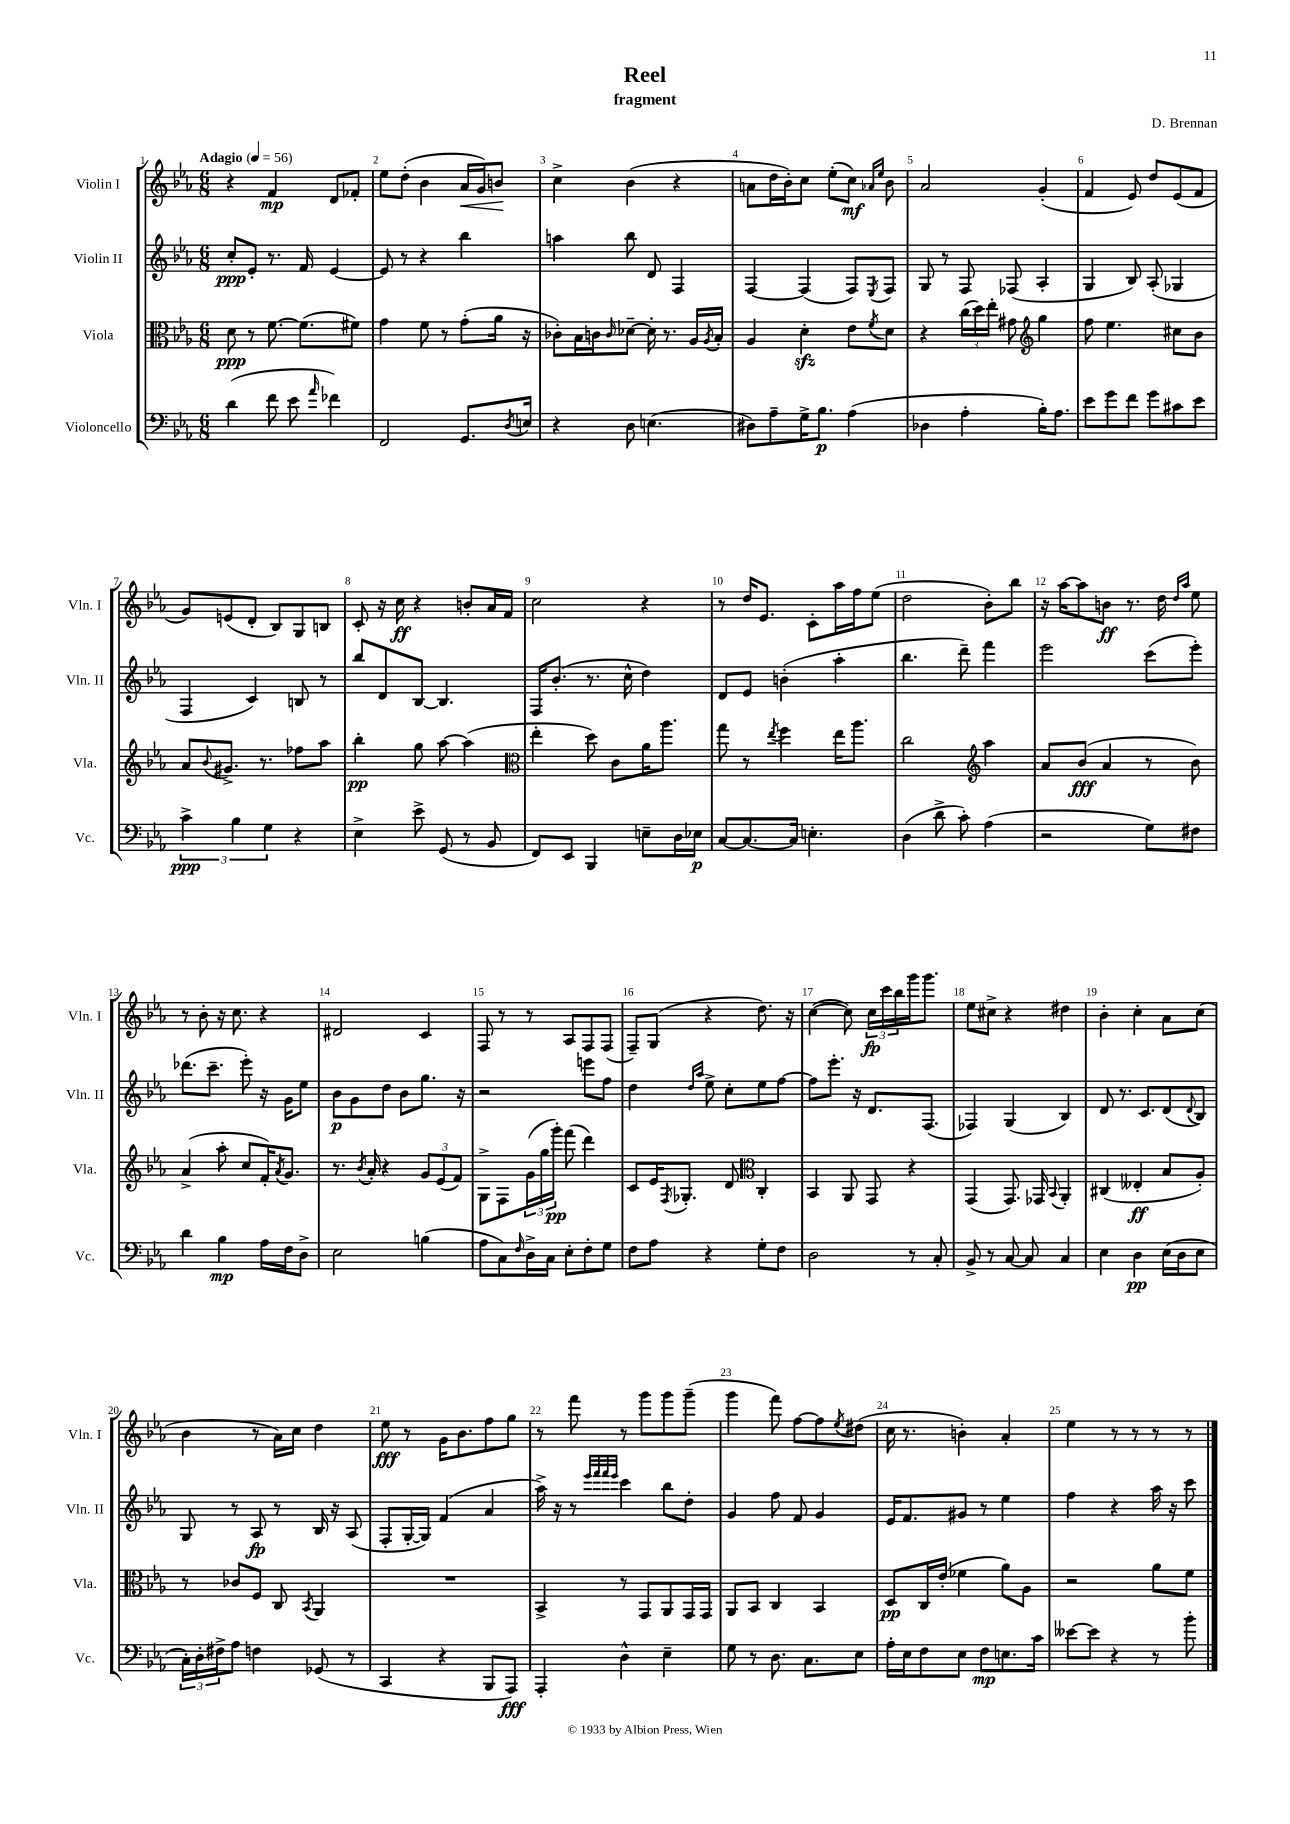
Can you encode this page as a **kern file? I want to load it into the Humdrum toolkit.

**kern	**kern	**kern	**kern
*staff4	*staff3	*staff2	*staff1
*clefF4	*clefC3	*clefG2	*clefG2
*k[b-e-a-]	*k[b-e-a-]	*k[b-e-a-]	*k[b-e-a-]
*M6/8	*M6/8	*M6/8	*M6/8
*MM56	*MM56	*MM56	*MM56
(4d	8d	8cc'	4r
.	8r	8e-'	.
8f	[8.f	8.r	4f
8e-	.	.	.
.	(8.f]	16f	.
16qqa-	.	.	.
4f-)	.	[4e-	8d
.	8f#)	.	8f-'
=	=	=	=
2FF	4g	8e-]	8ee-
.	.	8r	(8dd'
.	8f	4r	4b-
.	8r	.	.
8.GG	(8g'	4bb-	16a-
.	.	.	16g)
.	16a-	.	8b
8qD	.	.	.
16E	16r	.	.
=	=	=	=
4r	8c-')	4aa	4cc^
.	16B-	.	.
.	16c	.	.
.	16qqc	.	.
8D	[8d-~	8bb-	(4b-
(4.E	16d-']	8d	.
.	8.r	.	.
.	.	4F	4r
.	16A-	.	.
.	8qA-	.	.
.	16B-'	.	.
=	=	=	=
8D#)	4A-	[4F	8a
8A-~	.	.	16dd
.	.	.	16b-')
16G^	4d'	(4F]	8cc
8.B-	.	.	.
.	.	.	(8ee-'
(4A-	8e-	8F)	8cc)
.	.	.	16qqa-
.	8qf	8qE-	16qqee-
.	8d	8F	8b-
=	=	=	=
4D-	4r	8G	2a-
.	.	8r	.
4A-'	(24cc	8F	.
.	24dd)	.	.
.	24ee-'	.	.
.	8g#	(8F-	.
*	*clefG2	*	*
16B-')	4gg	4A-'	(4g'
8.A-	.	.	.
=	=	=	=
8e-	8ff	4G	4f
8g	4.ee-	.	.
8f	.	8B-)	8e-)
8g	.	(8A-'	8dd
8c#	8cc#	4G-	(8e-
8e-	8b-	.	8f
=	=	=	=
6c^	8a-	4F	8g)
.	8qqb-	.	.
.	8.g#^	.	(8e
6B-	.	.	.
.	.	4c)	8d'
.	8.r	.	.
6G	.	.	.
.	.	.	8B-)
4r	8ff-	8B	8G
.	8aa-	8r	8B
=	=	=	=
4E-^	4bb-'	8bb-	8c'
.	.	8d	16r
.	.	.	16cc
8e-^	8gg	[8B-	4r
(8GG	[8aa-	4.B-]	.
8r	(4aa-]	.	8b'
8BB-	.	.	16a-
.	.	.	16f
=	=	=	=
*	*clefC3	*	*
8FF)	4ee-'	16F	2cc
.	.	(8.b-'	.
8EE-	.	.	.
4BBB-	8dd)	8.r	.
.	8c	.	.
.	.	16cc^^	.
8E~	16a-	4dd)	4r
.	8.aa-	.	.
16D	.	.	.
16E-	.	.	.
=	=	=	=
[8C	8gg	8d	8r
8.C_	8r	8e-	16dd
.	.	.	8.e-
.	8qee-	.	.
.	4ff	(4b'	.
16C]	.	.	.
4.E'	.	.	8c'
.	16ee-	4aa-'	16aa-
.	8.aa-	.	16ff
.	.	.	(8ee-
=	=	=	=
(4D	2cc	4.bb-	2dd
8d^	.	.	.
8c')	.	8ddd~)	.
*	*clefG2	*	*
(4A-	4aa-	4fff	8b-')
.	.	.	8bb-
=	=	=	=
2r	8a-	2eee-	16r
.	.	.	[16aa-
.	(8b-	.	8aa-]
.	4a-	.	8b
.	.	.	8.r
8G)	8r	(8ccc	.
.	.	.	16dd
.	.	.	16qqdd
.	.	.	16qqaa-
8F#	8b-)	8eee-')	8ee-
=	=	=	=
4d	(4a-^	(8.ddd-	8r
.	.	.	8b-'
.	.	8.ccc~	.
4B-	8aa-'	.	16r
.	.	.	8.cc
.	8cc	8eee-')	.
16A-	16f')	16r	4r
.	8qa-	.	.
16F	8.g	16g	.
8D^	.	8ee-	.
=	=	=	=
2E-	8.r	8b-	2d#
.	.	8g	.
.	8qb-	.	.
.	16a-'	.	.
.	4r	8dd	.
.	.	8b-	.
(4B	12g	8.gg	4c
.	(12e-	.	.
.	12f)	.	.
.	.	16r	.
=	=	=	=
8A-	8G^	2r	8F
8C)	8F	.	8r
16qqF	.	.	.
16D^	(24g	.	8r
.	24gg	.	.
16C	.	.	.
.	24ggg')	.	.
8E-'	(8fff	.	8A-
8F'	4ddd)	8eee	8F
8G	.	8ff	(8F
=	=	=	=
8F	8c	4dd	8F~)
8A-	16e-	.	(8G
.	8qF	.	.
.	8.G-'	.	.
.	.	16qqdd	.
.	.	16qqaa-	.
4r	.	8ee-^	4r
.	8d	8cc'	.
*	*clefC3	*	*
8G'	4C'	8ee-	8.dd)
8F	.	[8ff	.
.	.	.	16r
=	=	=	=
2D	4BB-	8ff]	([4cc
.	.	8.eee-'	.
.	8AA-	.	8cc])
.	.	16r	.
.	8GG	8.d	24cc
.	.	.	24ccc
.	.	.	24bb-
8r	4r	.	16ggg
.	.	(8.F	8.ggg
8C'	.	.	.
=	=	=	=
8BB-^	(4GG	4F-)	8ee-
8r	.	.	8cc#^
[8C	8.GG)	(4G	4r
8C]	.	.	.
.	16GG-	.	.
.	8qqBB-	.	.
4C	4AA-'	4B-)	4dd#
=	=	=	=
4E-	(4C#	8d	4b-'
.	.	8.r	.
4D	4E--'	.	4cc'
.	.	8.c	.
(16E-	8B-	(8d	8a-
16D	.	.	.
.	.	8qqd	.
8E-	8A-')	8B-)	(8cc
=	=	=	=
24C')	8r	8G	4b-
24D'	.	.	.
24F#^	.	.	.
8A-	8c-	8r	.
4F	8F	8A-	8r
.	8C	8r	16a-)
.	.	.	16cc
.	8qBB-	.	.
(8GG-	4AA-	16B-	4dd
.	.	16r	.
8r	.	(8A-	.
=	=	=	=
4CC	2.r	8F'	8ee-
.	.	[16G'	8r
.	.	16G])	.
4r	.	(4f	16g
.	.	.	8.b-
8BBB-	.	4a-	8ff
8AAA-)	.	.	8gg
=	=	=	=
4AAA-'	4BB-^	16aa-^)	8r
.	.	16r	.
.	.	8r	8fff
.	.	32qqeee-	.
.	.	32qqfff	.
.	.	32qqfff	.
.	.	32qqeee-	.
4D^^	8r	4ccc	8r
.	8GG	.	8ggg
4E-~	8AA-	8bb-	8ggg
.	16GG	8dd'	(8ggg~
.	16GG	.	.
=	=	=	=
8G	8AA-	4g	4ggg
8r	8BB-	.	.
8.D	4C	8ff	8fff)
.	.	8f	[8ff
8.C	.	.	.
.	4BB-	4g	8ff]
.	.	.	8qee-
8E-	.	.	(8dd#
=	=	=	=
16A-'	8D	16e-	16cc
16E-	.	8.f	8.r
8F	16C	.	.
.	(16e-'	.	.
8E-	4f-	8g#	4b')
8F	.	8r	.
8.E	8a-)	4ee-	4a-'
.	8A-	.	.
16c	.	.	.
=	=	=	=
[8e--	2r	4ff	4ee-
8e--]	.	.	.
4r	.	4r	8r
.	.	.	8r
8r	8a-	16aa-	8r
.	.	16r	.
8b-'	8f	8ccc	8r
==	==	==	==
*-	*-	*-	*-
